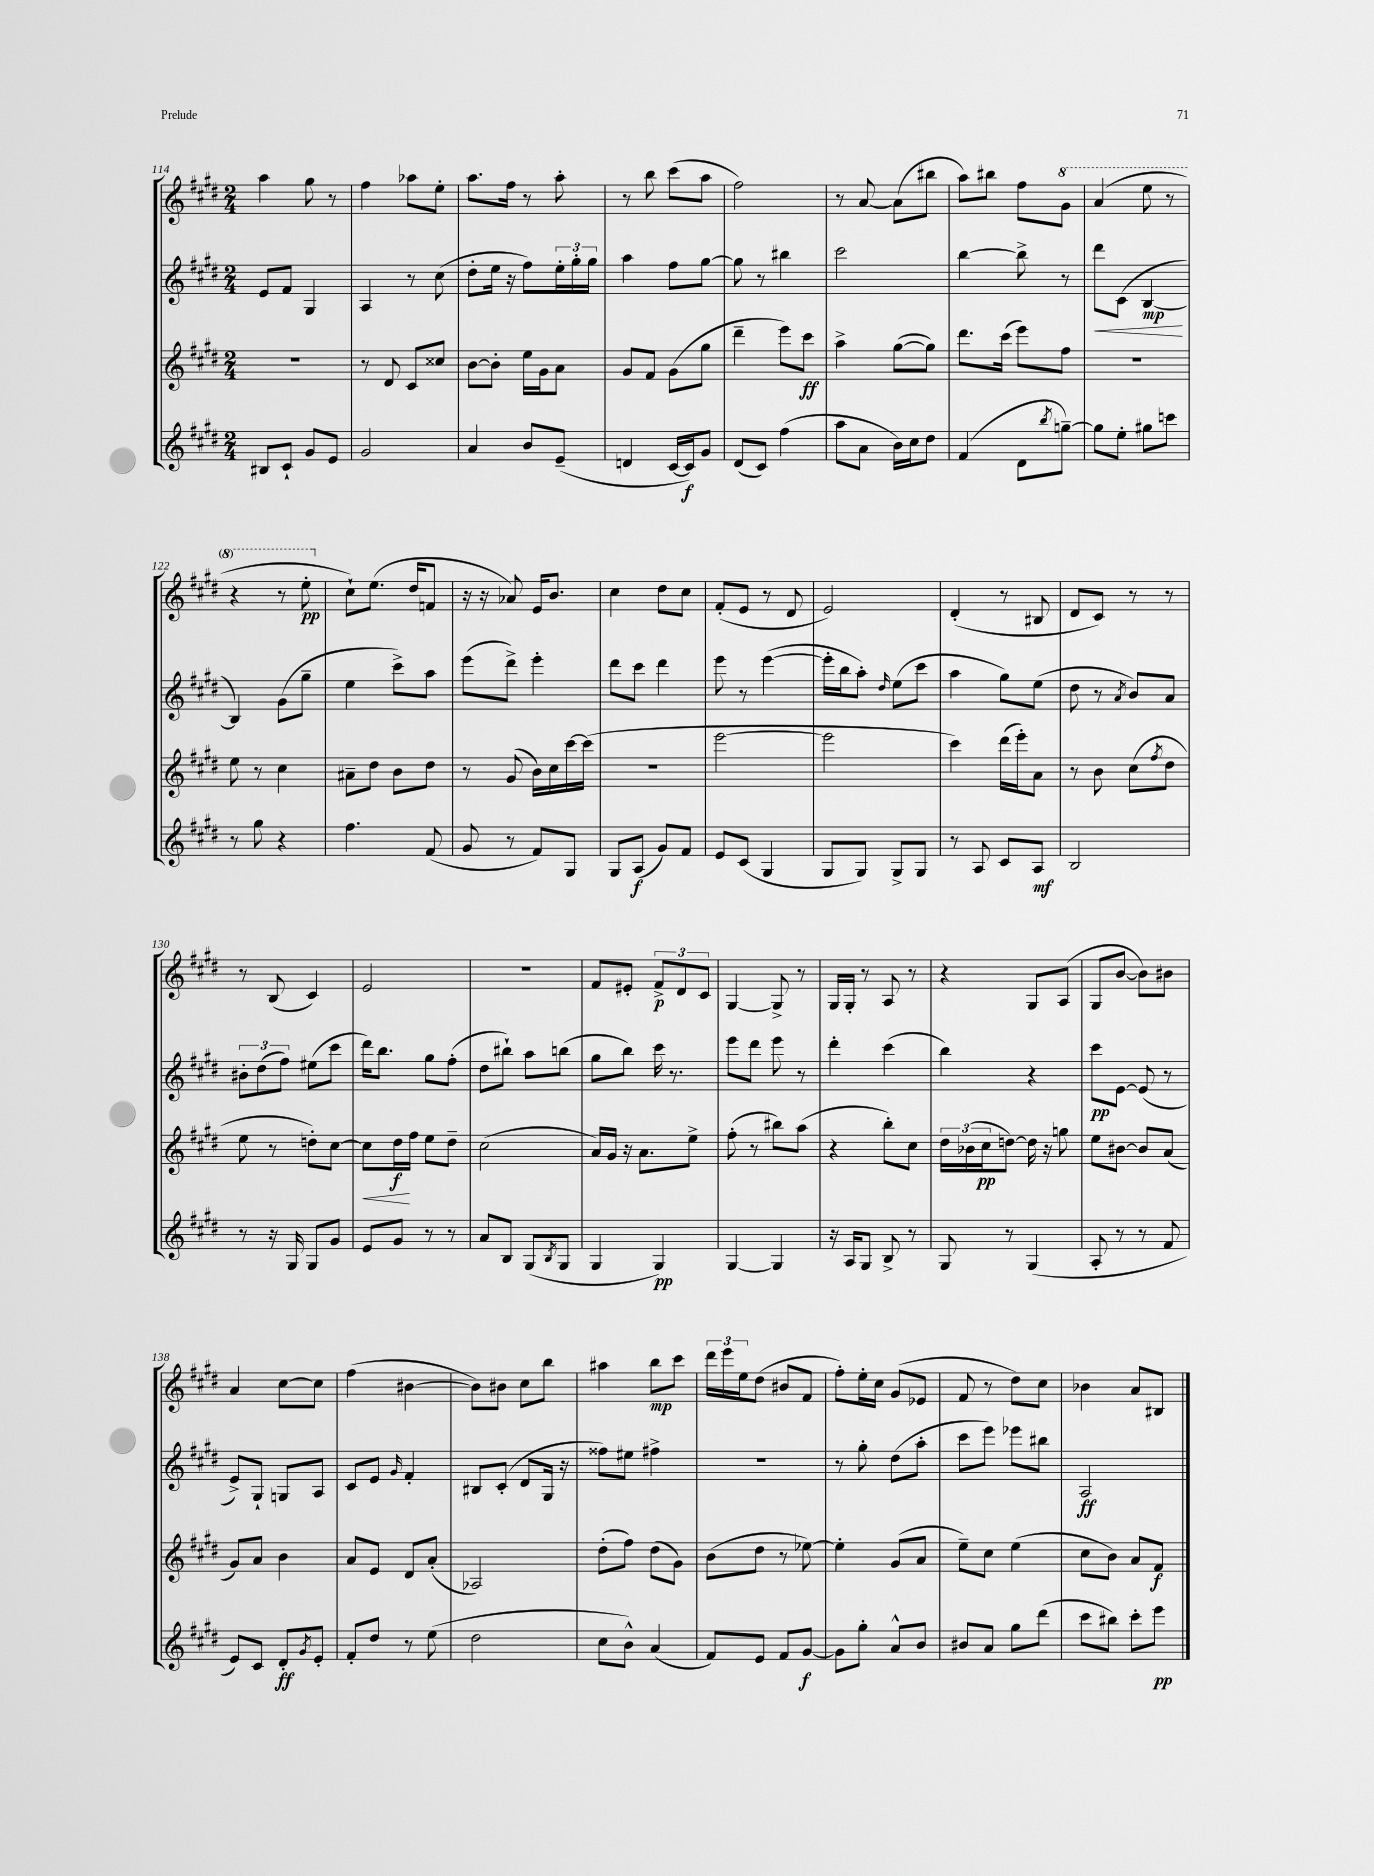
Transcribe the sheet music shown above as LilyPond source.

<<
\new StaffGroup <<
\new Staff = "s0" {
    \clef treble \key e \major \numericTimeSignature \time 2/4
    a''4 gis''8 r8 |
    fis''4 aes''8 e''8-. |
    a''8. fis''16 r8 a''8-. |
    r8 b''8 cis'''8( a''8 |
    fis''2) |
    r8 a'8~ a'8( bis''8 |
    a''8) bis''8 fis''8 \ottava #1 gis''8 |
    a''4( e'''8 r8 |
    r4 r8 e'''8-.\pp \ottava #0 |
    cis''8-!) e''8.( dis''16 f'8 |
    r16 r16 aes'8) e'16 b'8. |
    cis''4 dis''8 cis''8 |
    fis'8-.( e'8 r8 dis'8 |
    e'2) |
    dis'4-.( r8 bis8 |
    dis'8 cis'8) r8 r8 |
    r8 b8( cis'4) |
    e'2 |
    R2 |
    fis'8 eis'8-. \tuplet 3/2 { fis'8->\p dis'8 cis'8 } |
    gis4~ gis8-> r8 |
    gis16 gis16-. r8 a8 r8 |
    r4 gis8 a8( |
    gis8 b'8~ b'8) bis'8 |
    a'4 cis''8~ cis''8 |
    fis''4( bis'4~ |
    bis'8) bis'8 cis''8 b''8 |
    ais''4 b''8\mp cis'''8 |
    \tuplet 3/2 { dis'''16 e'''16 e''16 } dis''8( bis'8 fis'8 |
    fis''8-.) e''16-. cis''16 gis'8( ees'8 |
    fis'8 r8 dis''8) cis''8 |
    bes'4 a'8 bis8 \bar "|." |
}
\new Staff = "s1" {
    \clef treble \key e \major \numericTimeSignature \time 2/4
    e'8 fis'8 gis4 |
    a4 r8 cis''8( |
    dis''8-. e''16 r16 fis''8) \tuplet 3/2 { e''16-. gis''16-. gis''16 } |
    a''4 fis''8 gis''8~ |
    gis''8 r8 bis''4 |
    cis'''2 |
    b''4~ b''8-> r8 |
    dis'''8\< cis'8( b4~\mp\! |
    b4) gis'8( gis''8-- |
    e''4 cis'''8->) a''8 |
    e'''8( dis'''8->) e'''4-. |
    dis'''8 cis'''8 dis'''4 |
    e'''8 r8 e'''4~( |
    e'''16-. b''16 a''8-.) \grace { dis''16 } e''8( cis'''8 |
    a''4 gis''8) e''8( |
    dis''8 r8 \acciaccatura { a'8 } b'8) a'8 |
    \tuplet 3/2 { bis'8-. dis''8( fis''8) } eis''8( cis'''8 |
    dis'''16) b''8. gis''8 fis''8-.( |
    dis''8 bis''8-!) a''8 b''8( |
    gis''8 b''8) cis'''16 r8. |
    e'''8 dis'''8 e'''8 r8 |
    dis'''4-. cis'''4( |
    b''4) r4 |
    cis'''8\pp e'8~ e'8( r8 |
    e'8->) gis8-! g8 a8 |
    cis'8 e'8 \grace { gis'16 } fis'4-. |
    bis8 cis'8-.( dis'8 gis16 r16 |
    fisis''8) eis''8 fis''4-> |
    r2 |
    r8 gis''8-. dis''8( a''8-. |
    cis'''8 e'''8) ees'''8 bis''8 |
    a2\ff \bar "|." |
}
\new Staff = "s2" {
    \clef treble \key e \major \numericTimeSignature \time 2/4
    r2 |
    r8 dis'8 cis'8 cisis''8 |
    b'8~ b'8-. e''16 gis'16 a'8 |
    gis'8 fis'8 gis'8( gis''8 |
    dis'''4-- e'''8) cis'''8\ff |
    a''4-> gis''8~( gis''8) |
    dis'''8. cis'''16( e'''8) fis''8 |
    R2 |
    e''8 r8 cis''4 |
    ais'8-- dis''8 b'8 dis''8 |
    r8 gis'8( b'16) cis''16 cis'''16~ cis'''16( |
    R2 |
    e'''2~ |
    e'''2 |
    cis'''4) dis'''16( e'''16-.) a'8 |
    r8 b'8 cis''8( \acciaccatura { fis''8 } dis''8 |
    e''8 r8 d''8-.) cis''8~ |
    cis''8\< dis''16\f\! fis''16 e''8 dis''8-- |
    cis''2( |
    a'16) gis'16 r16 a'8. e''8-> |
    fis''8-.( r8 bis''8) a''8( |
    r4 b''8-.) cis''8 |
    \tuplet 3/2 { dis''16 bes'16( cis''16\pp } d''8~) d''16 r16 g''8 |
    e''8 bis'8~ bis'8 a'8( |
    gis'8) a'8 b'4 |
    a'8 e'8 dis'8 a'8-.( |
    aes2) |
    dis''8-.( fis''8) dis''8( gis'8) |
    b'8( dis''8 r8 ees''8~) |
    ees''4-. gis'8( a'8 |
    e''8--) cis''8 e''4( |
    cis''8 b'8) a'8 fis'8\f \bar "|." |
}
\new Staff = "s3" {
    \clef treble \key e \major \numericTimeSignature \time 2/4
    bis8 cis'8-! gis'8 e'8 |
    gis'2 |
    a'4 b'8 e'8--( |
    d'4 cis'16~ cis'16\f) gis'8 |
    dis'8( cis'8) fis''4( |
    a''8 a'8 b'16) cis''16 dis''8 |
    fis'4( dis'8 \acciaccatura { b''8 } g''8~--) |
    g''8 e''8-. gis''8 c'''8 |
    r8 gis''8 r4 |
    fis''4. fis'8( |
    gis'8 r8 fis'8) gis8 |
    gis8 a8\f( gis'8) fis'8 |
    e'8 cis'8( gis4 |
    gis8 gis8) gis8-> gis8 |
    r8 a8 cis'8 a8\mf |
    b2 |
    r8 r16 gis16 gis8 gis'8 |
    e'8 gis'8 r8 r8 |
    a'8 b8 gis8( \acciaccatura { b8 } gis8 |
    gis4 gis4\pp) |
    gis4~ gis4 |
    r16 a16 gis8 b8-> r8 |
    gis8 r8 gis4( |
    a8-. r8 r8 fis'8 |
    e'8) cis'8 dis'8-.\ff \acciaccatura { gis'8 } e'8-. |
    fis'8-. dis''8 r8 e''8( |
    dis''2 |
    cis''8 b'8-^) a'4( |
    fis'8) e'8 fis'8 gis'8~\f |
    gis'8 gis''8-. a'8-^ b'8 |
    bis'8 a'8 gis''8 dis'''8( |
    cis'''8 bis''8) cis'''8-. e'''8\pp \bar "|." |
}
>>
>>
\layout { \context { \Score currentBarNumber = #114 } }
